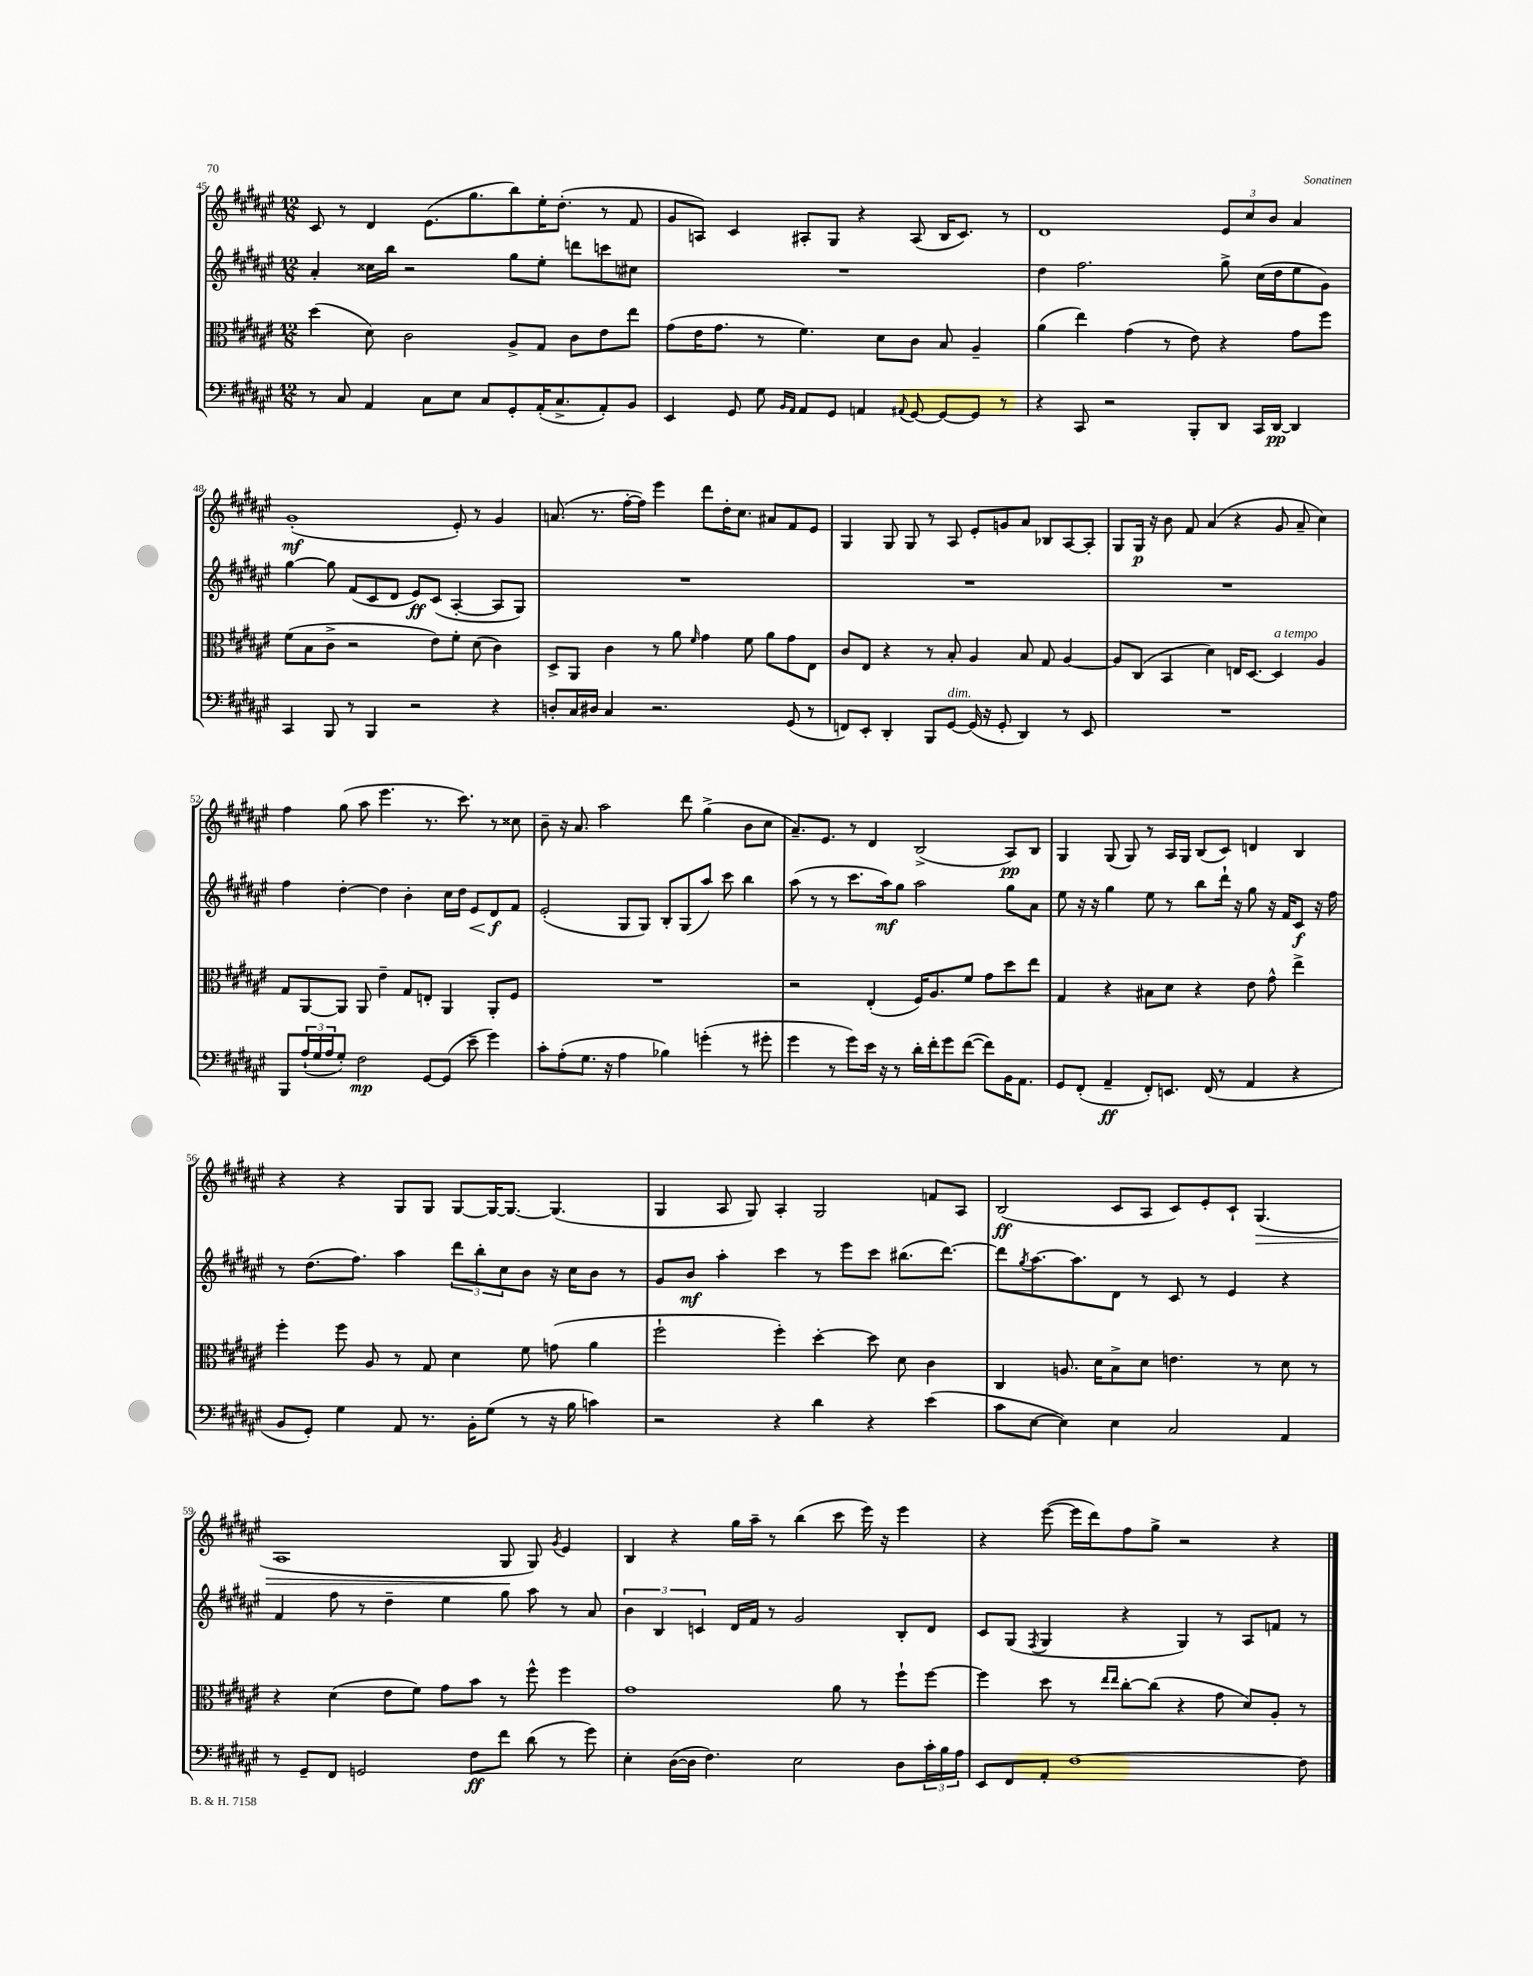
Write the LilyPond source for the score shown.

<<
\new StaffGroup <<
\new Staff = "s0" {
    \clef treble \key fis \major \numericTimeSignature \time 12/8
    cis'8 r8 dis'4 eis'8.( gis''8. b''8) eis''16-. dis''8.-.( r8 fis'8 |
    gis'8 a8) cis'4 ais8-. gis8 r4 ais8( b16 cis'8.) r8 |
    dis'1 \tuplet 3/2 { eis'8 cis''8 b'8 } ais'4 |
    gis'1-.\mf( eis'8-.) r8 gis'4 |
    a'8.( r8. fis''16~-. fis''16) eis'''4 dis'''8 dis''16-. cis''8. ais'8 fis'8 eis'8 |
    gis4 gis8 gis8 r8 ais8 eis'8-. g'8 ais'8 bes8 ais8~ ais8-. |
    gis8 gis16\p r16 b'8 fis'8 ais'4( r4 gis'8 ais'8-- cis''4) |
    fis''4 gis''8( ais''8 eis'''4. r8. cis'''8.) r8 cisis''8 |
    b'8-- r16 ais'8. ais''2 dis'''8 gis''4->( b'8 cis''8 |
    ais'8.--) eis'8. r8 dis'4 b2->( ais8\pp) b8 |
    gis4 gis8( gis8) r8 ais16 gis16 b8( cis'8) d'4 b4 |
    r4 r4 gis8 gis8 gis8~ gis16~ gis8.~ gis4.( |
    gis4 ais8 gis8) ais4-. gis2 f'8 ais8 |
    b2\ff( cis'8 ais8 cis'8) eis'8-. cis'8-! gis4.\>( |
    ais1 gis8\! gis8) \acciaccatura { gis'8 } eis'4 |
    b4 r4 gis''16 ais''16-- r8 b''4( cis'''8 eis'''16) r16 eis'''4 |
    r4 eis'''8~( eis'''16 dis'''16) fis''8 gis''8-> r2 r4 \bar "|." |
}
\new Staff = "s1" {
    \clef treble \key fis \major \numericTimeSignature \time 12/8
    ais'4-. cisis''16 b''16 r2 gis''8 eis''8-. d'''8 c'''8 cis''8 |
    R1. |
    dis''4 fis''2. gis''8-> cis''16( dis''16 eis''8 gis'8) |
    gis''4~ gis''8 fis'8( cis'8 dis'8 eis'8\ff) cis'8( ais4~-. ais8 gis8) |
    R1. |
    R1. |
    R1. |
    fis''4 dis''4~-. dis''4 b'4-. cis''16 dis''16 eis'8\< dis'8\f\! fis'8 |
    eis'2-.( gis8 gis8) b8-. gis8( ais''8) cis'''8 b''4 |
    ais''8( r8 r8 cis'''8. ais''16\mf) gis''8 ais''2 gis''8 ais'8 |
    eis''8 r16 r16 gis''4 eis''8 r8 b''8 dis'''16-! r16 gis''8 r16 fis'16 cis'8\f r16 fis''16 |
    r8 dis''8.( fis''8.) ais''4 \tuplet 3/2 { dis'''8 b''8-. cis''8 } b'8 r16 cis''16 b'8 r8 |
    gis'8 b'8\mf ais''4-. cis'''4 r8 eis'''8 cis'''8 bis''8.( dis'''8.~) |
    dis'''8 \acciaccatura { gis''8 } ais''8.~ ais''8. dis'8 r8 cis'8 r8 eis'4 r4 |
    fis'4 fis''8 r8 dis''4-- eis''4 gis''8 ais''8 r8 ais'8 |
    \tuplet 3/2 { b'4 b4 c'4 } dis'16 fis'16 r8 gis'2 b8-. dis'8 |
    cis'8 gis8( \acciaccatura { fis8 } gis4 r4 gis4) r8 ais8 f'8 r8 \bar "|." |
}
\new Staff = "s2" {
    \clef alto \key fis \major \numericTimeSignature \time 12/8
    dis''4( dis'8) cis'2 ais8-> gis8 cis'8 eis'8 eis''8 |
    gis'8( eis'16 gis'8. r8 fis'4.) dis'8 cis'8 b8 ais4-- |
    ais'4( eis''4) gis'4( r8 eis'8) r4 gis'8 fis''8 |
    fis'8( b8 cis'8-> r2 eis'8) fis'8-. dis'8( cis'4) |
    dis8-> ais,8 cis'4 r8 ais'8 \grace { fis'16 } gis'4 fis'8 ais'8 gis'8 eis8 |
    cis'8 eis8 r4 r8 b8-. ais4 b8 gis8 ais4~ |
    ais8 cis8( b,4 dis'4) e16 dis8.~ dis4^\markup { \italic "a tempo" } ais4 |
    gis8 ais,8~ ais,8 ais,8 eis'4-- gis8 e8-. ais,4 ais,8-. fis8 |
    R1. |
    r2 eis4-.( fis16) ais8. fis'8 gis'8 dis''8 eis''8 |
    gis4 r4 bis8 dis'8 r4 eis'8 gis'8-^ eis''4-> |
    fis''4-. fis''8 ais8 r8 gis8 dis'4 fis'8 g'8( ais'4 |
    fis''2-! fis''4-.) dis''4~-. dis''8 dis'8 cis'4 |
    cis4 a8. dis'16 b8-> dis'8 e'4. r8 dis'8 r8 |
    r4 dis'4( eis'8 fis'8) gis'8 b'8 r8 fis''8-^ fis''4 |
    gis'1 ais'8 r8 fis''8-! fis''8~ |
    fis''4 dis''8 r8 \grace { eis''16 eis''16 } cis''8~-. cis''8( r4 gis'8 dis'8) ais8-. r8 \bar "|." |
}
\new Staff = "s3" {
    \clef bass \key fis \major \numericTimeSignature \time 12/8
    r8 cis8 ais,4 cis8 eis8 cis8 gis,8-. ais,16-.( cis8.-> ais,8-.) b,8 |
    eis,4 gis,8 gis8 \grace { b,16 ais,16 } ais,8 gis,8 a,4 \appoggiatura { ais,8 } gis,8~ gis,8~ gis,8 r8 |
    r4 cis,8 r2 b,,8-. dis,8 cis,16 dis,16~\pp dis,4 |
    cis,4 b,,8 r8 b,,4 r2 r4 |
    d8-. cis16 dis16 cis4 r2. gis,8( r8 |
    f,8) eis,8-. dis,4-. b,,8 gis,8~^\markup { \italic "dim." } gis,16( r16 gis,8-. dis,4) r8 eis,8 |
    R1. |
    b,,8 \tuplet 3/2 { ais16-!( gis16 ais16 } gis8-.) fis2\mp gis,8~ gis,8( eis'8-- gis'4) |
    cis'8-. ais8-.( gis8. r16 ais4 bes4) g'4-.( r8 gis'8-. |
    gis'4 r8 gis'8) eis'16 r16 r8 dis'16-. fis'16-. gis'8 fis'8~( fis'8) b,16 ais,8. |
    gis,8 fis,8-.( ais,4--\ff fis,8-.) e,8. fis,16( r8 ais,4 r4 |
    b,8 gis,8-.) gis4 ais,8 r8. b,16-. gis8( r8 r16 b16 c'4) |
    r2 r4 dis'4 r4 eis'4( |
    cis'8 eis8~ eis4) eis4 cis2 ais,4 |
    r8 gis,8-- fis,8 g,2 fis8\ff fis'8 dis'8( r8 gis'8) |
    eis4-. dis16~( dis16 fis4.) eis2 dis8 \tuplet 3/2 { cis'16-. b16 ais16 } |
    eis,8 fis,8 ais,8-. fis1~ fis8 \bar "|." |
}
>>
>>
\layout { \context { \Score currentBarNumber = #45 } }
